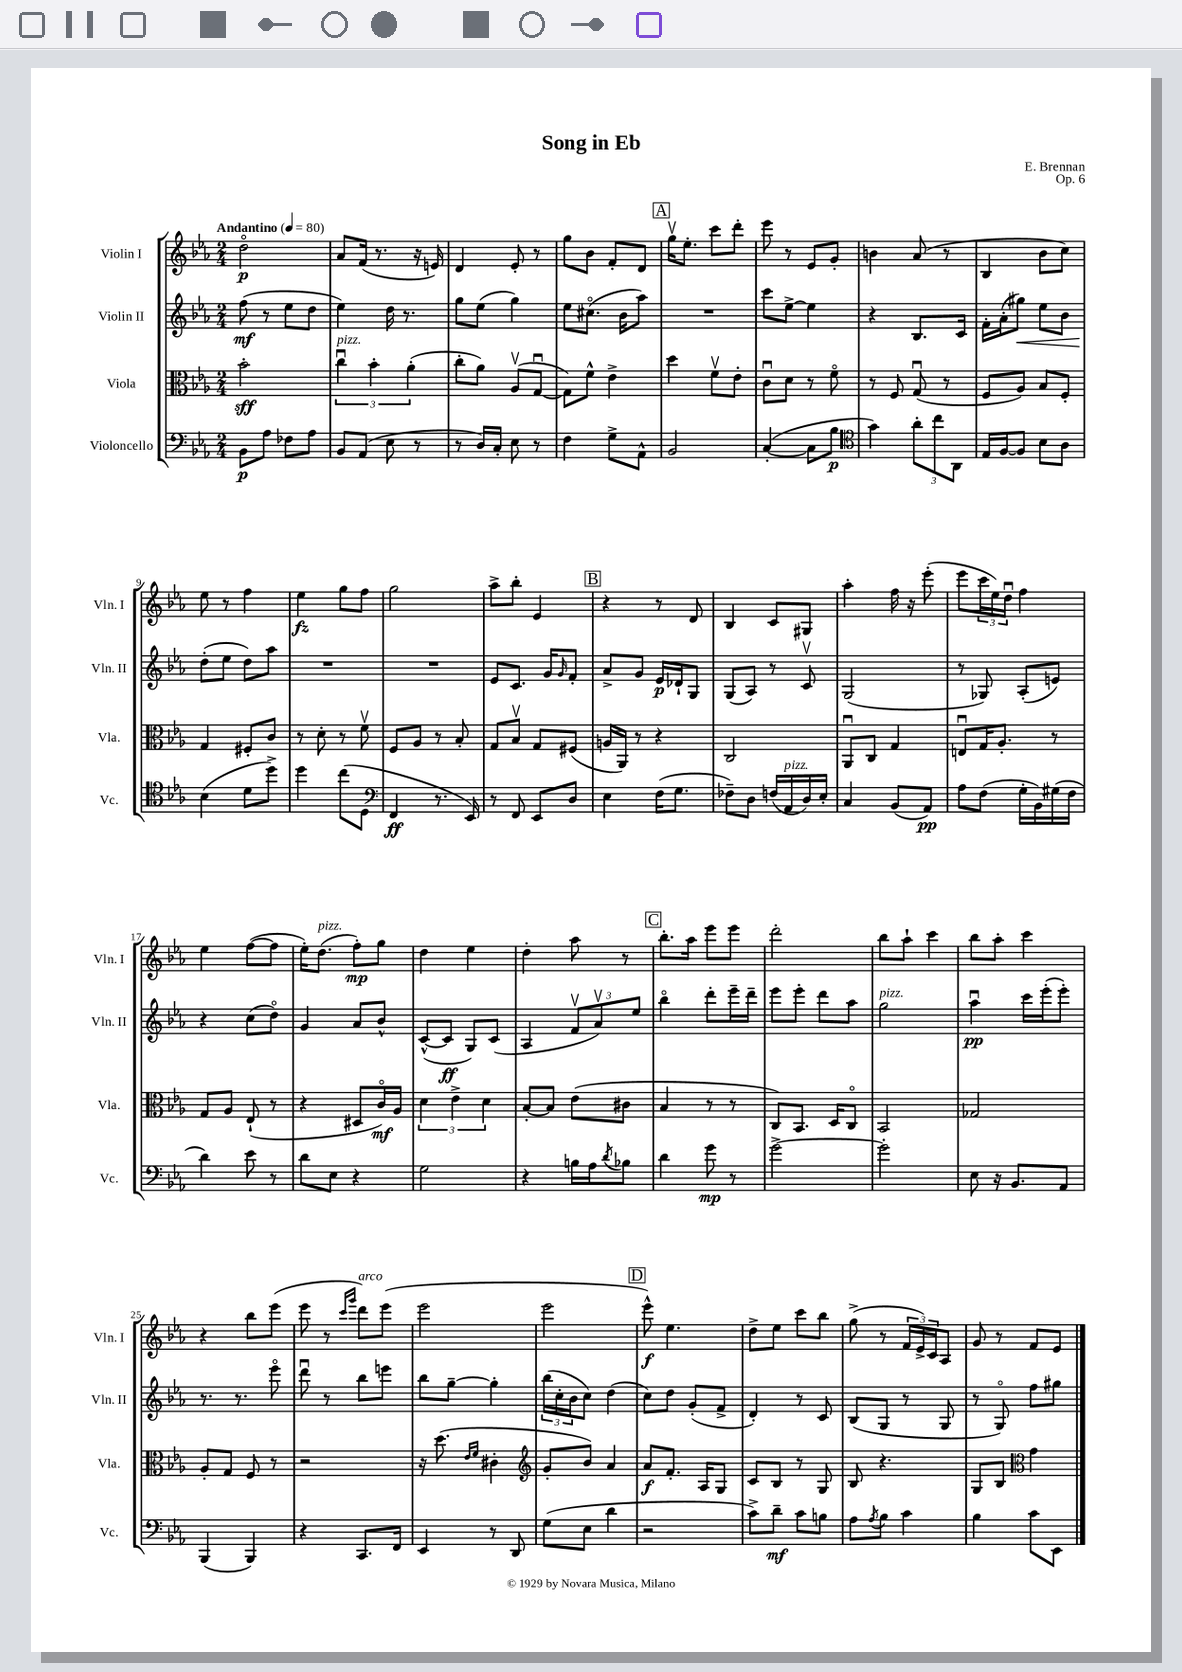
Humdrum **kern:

**kern	**kern	**kern	**kern
*staff4	*staff3	*staff2	*staff1
*clefF4	*clefC3	*clefG2	*clefG2
*k[b-e-a-]	*k[b-e-a-]	*k[b-e-a-]	*k[b-e-a-]
*M2/4	*M2/4	*M2/4	*M2/4
*MM80	*MM80	*MM80	*MM80
8BB-	2b-'	(8ff	2ddo
8A-	.	8r	.
8F-	.	8ee-	.
8A-	.	8dd	.
=	=	=	=
8BB-	6ccu	4ee-)	8a-
(8AA-	.	.	(16f
.	6b-'	.	.
.	.	.	8.r
8E-	.	16dd	.
.	.	8.r	.
.	(6a-'	.	.
8r	.	.	16r
.	.	.	16e)
=	=	=	=
8r	8cc'	8gg	4d
16D)	8a-)	(8ee-	.
16C'	.	.	.
8E-	(8A-v	4gg)	8e-'
8r	[8Gu	.	8r
=	=	=	=
4F	8G])	8ee-	8gg
.	8f^^	(8.cc#o	8b-
8G^	4e-^	.	8f'
.	.	16b-	.
8AA-^^	.	8aa-)	8d
=	=	=	=
2BB-	4dd	2r	16ggv
.	.	.	8.ee-'
.	8fv	.	8ccc
.	8e-'	.	8ddd'
=	=	=	=
([4C'	8cu	8ccc	8eee-
.	8d	[8ee-^	8r
8C]	8r	4ee-]	8e-
8B-	8fo	.	8g'
=	=	=	=
*clefC4	*	*	*
4g)	8r	4r	4b
.	8F	.	.
12a-'	(8Gu	8.B-	(8a-
12cc	.	.	.
.	8r	.	8r
12AA-	.	.	.
.	.	16c	.
=	=	=	=
16E-	8F	16f'	4B-
[16F	.	(16a-'	.
8F]	8A-)	8gg#)	.
8B-	8B-	8ee-	8b-
8A-	8F'	8b-	8cc)
=	=	=	=
(4B-	4G	(8dd'	8ee-
.	.	8ee-	8r
8d	8F#'	8dd)	4ff
8dd^)	8c	8aa-	.
=	=	=	=
4dd	8r	2r	4ee-
.	8d'	.	.
(8cc	8r	.	8gg
8D	8fv	.	8ff
=	=	=	=
*clefF4	*	*	*
4FF	8F	2r	2gg
.	8A-	.	.
8.r	8r	.	.
.	8B-'	.	.
16EE-)	.	.	.
=	=	=	=
8r	8G	8e-	8aa-^
8FF	8B-v	8.c	8bb-'
8EE-	8G	.	4e-
.	.	16g	.
.	.	16qqg	.
8D	(8F#	8f'	.
=	=	=	=
4E-	16A	8a-^	4r
.	16AA-)	.	.
.	8r	8g	.
(16F	4r	16e-	8r
8.G	.	16d-`	.
.	.	8G	8d
=	=	=	=
8F-~)	2C	(8G	4B-
8D	.	8A-)	.
(16F	.	8r	8c
16AA-	.	.	.
16D)	.	8cv	8G#
16E-'	.	.	.
=	=	=	=
4C	8AA-u	(2G	4aa-'
.	8C	.	.
(8BB-	4G	.	16ff
.	.	.	16r
8AA-)	.	.	(8eee-'
=	=	=	=
8A-	8Eu	8r	8eee-
(8F	16G	8G-)	24ccc
.	.	.	24ee-)
.	8.A-'	.	.
.	.	.	24ddu
16G'	.	(8A-'	4ff
16BB-)	.	.	.
(16G#	8r	8e)	.
16F	.	.	.
=	=	=	=
4d)	8G	4r	4ee-
.	8A-	.	.
8e-	(8E-`	(8cc	([8ff
8r	8r	8ddo)	8ff]
=	=	=	=
8d	4r	4g	16ee-')
.	.	.	(8.dd
8E-	.	.	.
4r	8D#	8a-	8ff')
.	16co)	8b-^^	8gg
.	16A-	.	.
=	=	=	=
2G	6d	([8c^^	4dd
.	.	8c]	.
.	6e-^	.	.
.	.	8G)	4ee-
.	6d	.	.
.	.	(8c	.
=	=	=	=
4r	[8B-'	4A-	4dd'
.	8B-]	.	.
16B	(8e-	12fv	8aa-
16A-	.	.	.
.	.	12a-v)	.
8qd	.	.	.
8B-	8c#	.	8r
.	.	12ee-	.
=	=	=	=
4d	4B-	4bb-o	8.bb-'
.	.	.	16aa-
8g	8r	8ddd'	8eee-
8r	8r	16eee-~	8eee-
.	.	16ddd~	.
=	=	=	=
[2g^	8C)	8eee-	2ddd'
.	8.BB-	8eee-'	.
.	.	8ddd	.
.	16D	.	.
.	8Co	8aa-	.
=	=	=	=
2g']	2BB-	2gg	8bb-
.	.	.	8aa-`
.	.	.	4ccc
=	=	=	=
8E-	2G-	4aa-u	8bb-
16r	.	.	8aa-'
8.BB-	.	.	.
.	.	16ccc	4ccc
.	.	(16eee-'	.
8AA-	.	8eee-')	.
=	=	=	=
(4BBB-	8A-'	8.r	4r
.	8G	.	.
.	.	8.r	.
4BBB-)	8F	.	8bb-
.	8r	8eee-o	(8eee-
=	=	=	=
4r	2r	8dddu	8eee-
.	.	8r	8r
.	.	.	16qqccc
.	.	.	16qqggg
8.CC	.	8bb-	8ddd)
.	.	8eee	(8eee-
16FF	.	.	.
=	=	=	=
4EE-	16r	8bb-	2eee-
.	(8.dd	.	.
.	.	[8gg~	.
.	16qqe-	.	.
.	16qqf	.	.
8r	4c#'	4gg']	.
8DD	.	.	.
=	=	=	=
*	*clefG2	*	*
(8G	8g'	(24bb-	2eee-
.	.	24cc'	.
.	.	24b-	.
8E-	8b-)	8cc)	.
4d	4a-	(4dd	.
=	=	=	=
2r	8a-	8cc)	8eee-^^)
.	8.f'	8dd	4.ee-
.	.	(8g'	.
.	16A-	.	.
.	8G	8f^	.
=	=	=	=
8c^)	8c	4d')	8dd^
8d~	8B-	.	8ee-
8c	8r	8r	8ccc
8B	8G	8c	8bb-
=	=	=	=
8A-	8B-	(8B-	(8gg^
8qA-	.	.	.
8B-	4.r	8G	8r
4c	.	8r	24f
.	.	.	24e-^)
.	.	.	24c
.	.	8G	8A-
=	=	=	=
4B-	8G	8r	8g
.	8B-	8Go)	8r
*	*clefC3	*	*
8c	4g	8ff	8f
8EE-	.	8gg#	8e-
==	==	==	==
*-	*-	*-	*-
